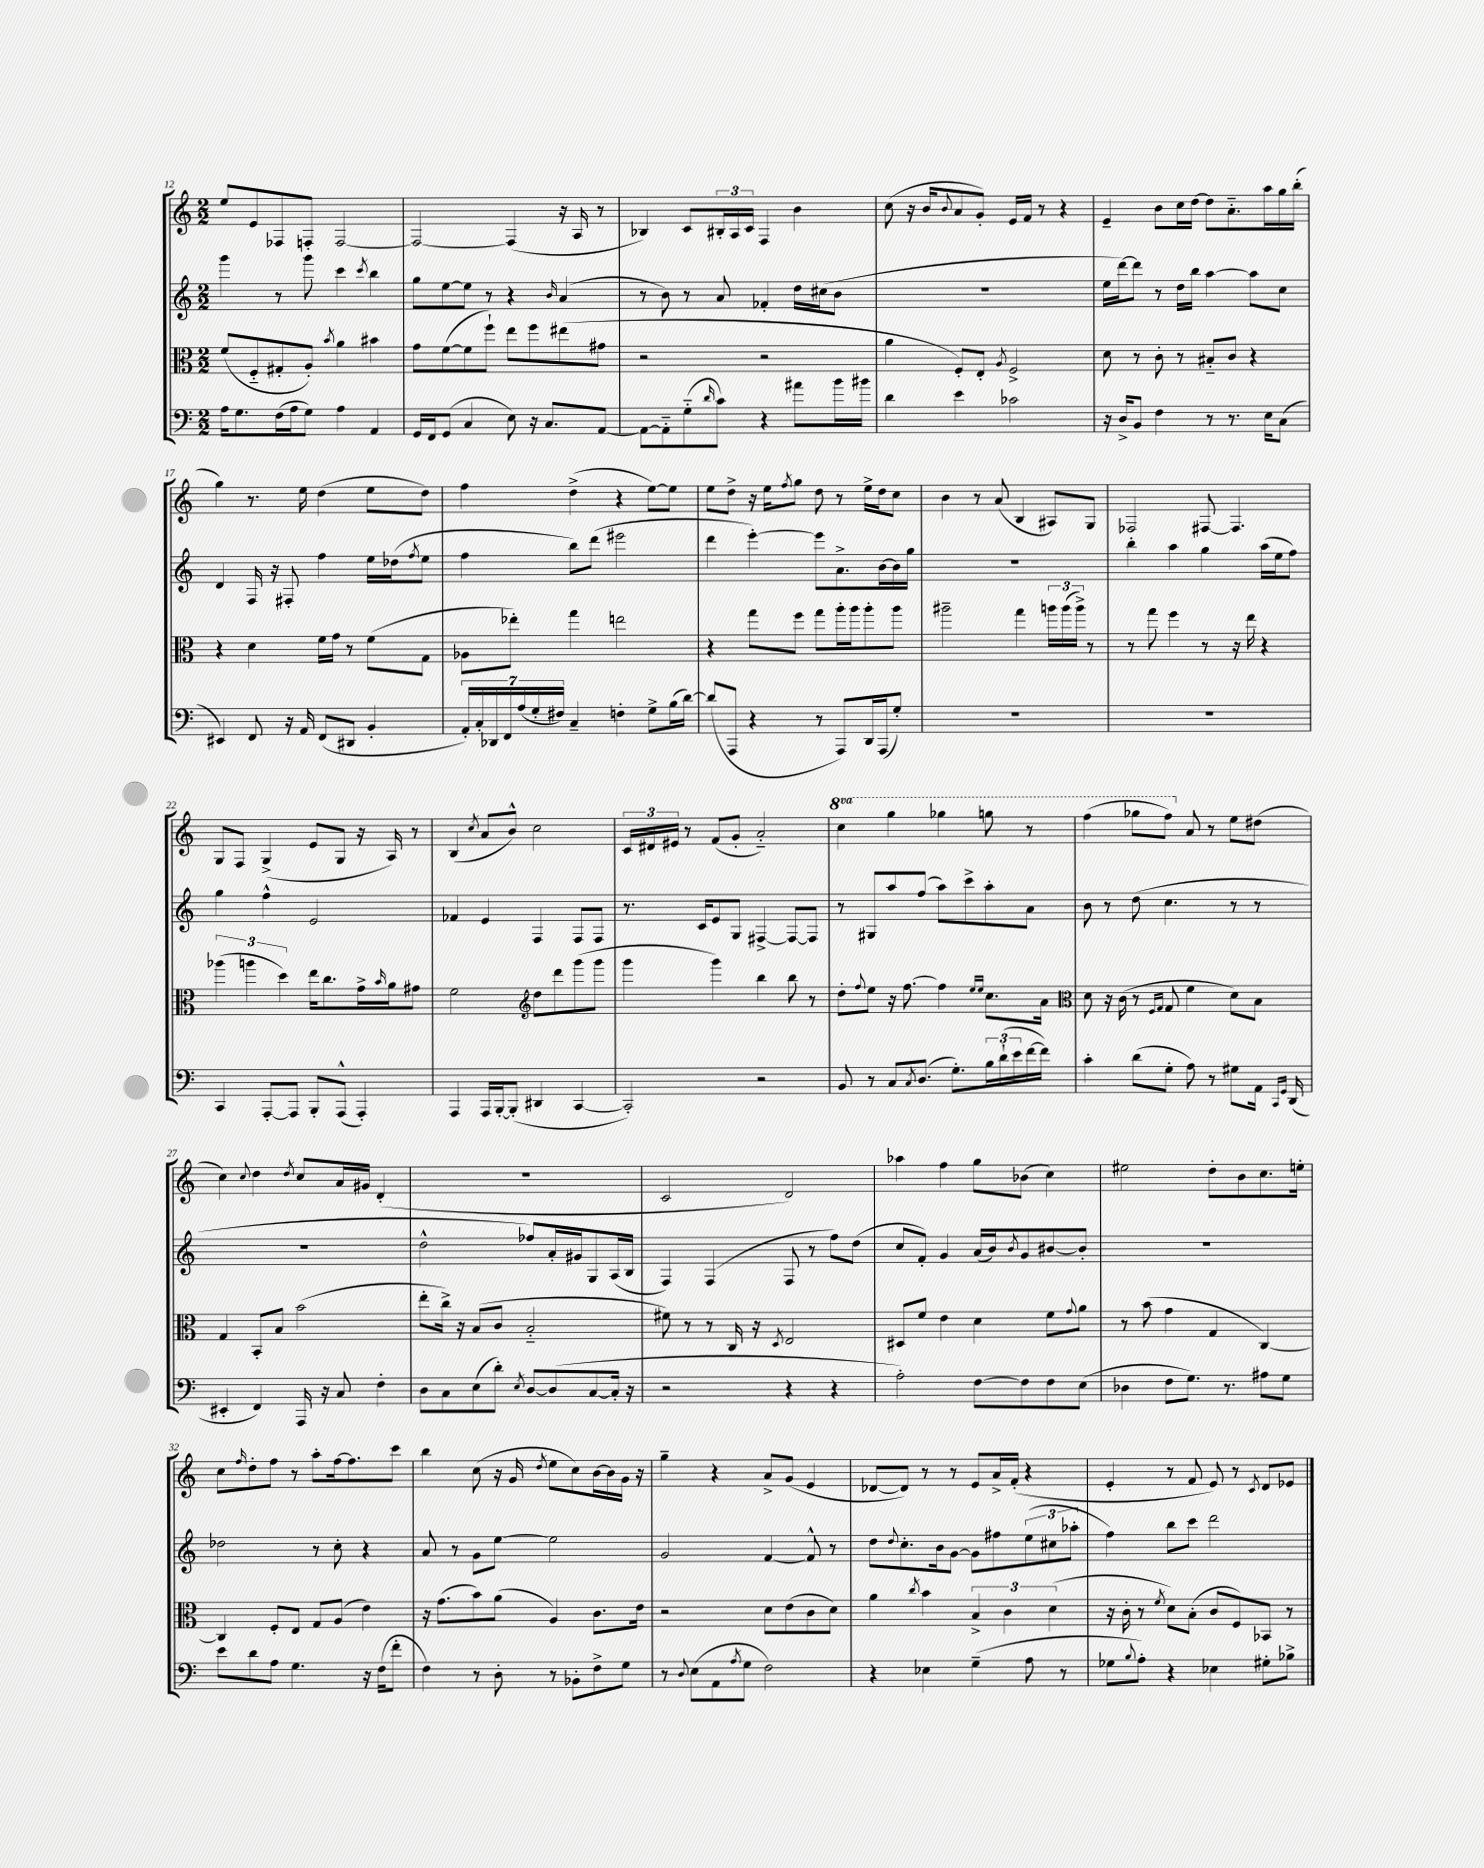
<<
\new StaffGroup <<
\new Staff = "s0" {
    \clef treble \key c \major \numericTimeSignature \time 2/2 \set Staff.ottavationMarkups = #ottavation-simple-ordinals
    e''8 e'8 fes8 f8-. f2~ |
    f2~ f4( r16 a16 r8 |
    bes4) c'8 \tuplet 3/2 { bis16-. a16 c'16 } f4 b'4 |
    c''8( r16 b'16 \appoggiatura { b'8 } a'8 g'8-.) e'16 f'16 r8 r4 |
    e'4-- b'8 c''16 d''16~ d''8 a'8.-_ a''16 g''16 b''16-.( |
    g''4) r8. e''16 d''4( e''8 d''8) |
    f''4 d''4->( r4 e''8~) e''8 |
    e''8 d''8-> r16 e''16 \acciaccatura { f''8 } g''8 d''8 r8 e''16-> d''16 c''8 |
    b'4 r8 a'8( b4 ais8) g8 |
    fes2 fis8~ fis4. |
    g8 f8 g4->( e'8 g8 r16 a16) r8 |
    b4( \acciaccatura { c''8 } a'8 b'8-^) c''2 |
    \tuplet 3/2 { c'16 dis'16 eis'16 } r8 f'8( g'8-. a'2-_) |
    \ottava #1 c'''4 g'''4 ges'''4 g'''8 r8 |
    f'''4( ges'''8 f'''8) \ottava #0 a'8 r8 e''8 dis''8( |
    c''4) \appoggiatura { c''8 } d''4 \acciaccatura { d''8 } c''8 a'16 gis'16 d'4-.( |
    R1 |
    c'2 d'2) |
    aes''4 f''4 g''8 bes'8( c''4) |
    eis''2 d''8-. b'8 c''8. e''16-. |
    c''8 \grace { f''16 } d''8-. f''8 r8 a''8-. f''16~ f''8. c'''8 |
    b''4 c''8( r16 g'16 \acciaccatura { d''8 } e''8 c''8) b'16~ b'16 g'16 r16 |
    g''4-- r4 a'8-> g'8( e'4 |
    des'8~ des'8) r8 r8 e'8 a'16-> f'16-.( r4 |
    e'4-. r8 f'8 e'8) r8 \acciaccatura { c'8 } d'8 ees'8 \bar "|." |
}
\new Staff = "s1" {
    \clef treble \key c \major \numericTimeSignature \time 2/2
    g'''4 r8 g'''8 c'''4 \acciaccatura { c'''8 } b''4 |
    g''8 e''8~ e''8 r8 r4 \grace { b'16 } a'4( |
    r8 b'8) r8 a'8 fes'4-. d''16 cis''16( b'8 |
    R1 |
    e''16 d'''16~) d'''8 r8 d''16 b''16 a''4~ a''8 c''8 |
    d'4 f16 r16 fis8-. f''4 e''16 des''16( \acciaccatura { f''8 } e''8 |
    f''4 b''8) d'''8( eis'''2 |
    d'''4 e'''4~-.) e'''8 a'8.-> b'16~ b'16 g''16 |
    R1 |
    b''4-. a''4 g''4 a''16( e''16 f''8) |
    g''4 f''4-^ e'2 |
    fes'4 e'4 f4 f8 f8 |
    r8. c'16 e'8 g8 fis4~-> fis8~ fis8 |
    r8 gis8 a''8 f''8( a''8) c'''8-> a''8-. a'8 |
    b'8 r8 d''8( c''4. r8 r8 |
    R1 |
    d''2-^ fes''8) a'16-. gis'16 g8 a16( b16 |
    f4) f4( f8 r8 f''8) d''8( |
    c''8 f'8-.) g'4 a'16( b'16) \acciaccatura { b'8 } g'8 bis'8~ bis'8-. |
    R1 |
    des''2 r8 c''8-. r4 |
    a'8 r8 g'8 e''8~ e''2 |
    g'2 f'4~ f'8-^ r8 |
    d''8 \appoggiatura { d''8 } c''8.-. b'16 g'8~ g'8 fis''8 \tuplet 3/2 { e''8( cis''8 aes''8-. } |
    f''4) b''8 c'''8 d'''2 \bar "|." |
}
\new Staff = "s2" {
    \clef alto \key c \major \numericTimeSignature \time 2/2
    f'8( f8-_ gis8-. a8-.) \acciaccatura { b'8 } a'4 bis'4 |
    g'8 f'8~( f'8 f''8-!) e''8 f''8 eis''8( gis'8 |
    r2 r2 |
    a'4 f8-.) e8-. \acciaccatura { a8 } f2-> |
    d'8 r8 c'8-. r8 bis8-_ c'8 r4 |
    r4 d'4 f'16 g'16 r8 f'8( g8 |
    aes8 ees''8-.) g''4 e''2 |
    r4 g''8 f''8 g''8 a''16-. a''16 a''8-. a''8 |
    ais''2-- g''4 \tuplet 3/2 { a''16 a''16( a''16->) } r8 |
    r8 g''8 f''4 r8 r16 e''16 r4 |
    \tuplet 3/2 { aes''4( a''4 d''4) } e''16 c''8. g'16-> \grace { b'16 } a'16 gis'8 |
    f'2 \clef treble d''8 d'''8 g'''8( g'''8 |
    g'''4 g'''4) b''4 b''8 r8 |
    d''8-. \appoggiatura { f''8 } e''8 r16 f''8.~ f''4 \grace { e''16 e''16 } c''8. a'16 |
    \clef alto d'8 r16 c'16( r8 \grace { f16 g16 } g8 f'4 d'8) b8 |
    g4 b,8-. b8 b'2( |
    e''8-. c''16->) r16 b8( c'8 b2-_ |
    fis'8) r8 r8 c16 r16 \acciaccatura { d8 } e2 |
    dis8 f'8 e'4 d'4 f'8 \appoggiatura { g'8 } a'8 |
    r8 b'8( g'4 g4 c4~) |
    c4 f8-. e8 g8 a8( e'4) |
    r16 g'8.( b'8) a'8( a4) c'8. e'16 |
    r2 d'8 e'8( c'8 d'8) |
    a'4 \acciaccatura { c''8 } b'4 \tuplet 3/2 { b4-> c'4 d'4( } |
    r16 c'16-. r8 \acciaccatura { f'8 } d'8) b8-.( c'8 f8) bes,8 r8 \bar "|." |
}
\new Staff = "s3" {
    \clef bass \key c \major \numericTimeSignature \time 2/2
    a16 g8. f16( a16 g8) a4 a,4 |
    g,16 f,16 g,8( c4 e8) r16 c8. a,8~ |
    a,8~ a,8-_ g8-_( \grace { d'16 } c'8) r4 ais'8 b'16 bis'16 |
    d'4 e'4 ces'2 |
    r16 d16-> b,8 f4 r8 r8. e16 c8( |
    eis,4) f,8 r16 a,16 f,8( dis,8 b,4-. |
    \tuplet 7/4 { a,16-.) c16-. des,16 f,16 a16( g16-. fis16) } c4-- f4-. g8-> b16( d'16~) |
    d'8( a,,8 r4 r8 a,,8) d,16 a,,16( g8-.) |
    R1 |
    R1 |
    c,4 a,,8~-. a,,8 b,,8-. a,,8-^( a,,4-.) |
    a,,4 a,,16 b,,16~-. b,,8-.( dis,4 c,4~ |
    c,2-.) r2 |
    b,8 r8 c8 \acciaccatura { c8 } d8.( g8.-.) \tuplet 3/2 { b16 d'16-!( e'16 } f'16~ f'16) |
    c'4-. d'8( g8-. a8) r8 gis8 a,16 \grace { c,16 g,16 } d,16( |
    eis,4-. f,4) a,,16 r16 c8 f4-. |
    d8 c8 e8( d'8-.) \acciaccatura { e8 } d8~ d8( c8~ c16-. r16 |
    r2 r4 r4 |
    a2-.) f8~ f8 f8 e8( |
    des4 f8 g8.) r8. ais8 g8 |
    e'8 d'8 a8 g4. r16 f16( f'8-. |
    f4) r8 d8-. r8 bes,8-. f8-> g8 |
    r8 \appoggiatura { d8 } e8( a,8 \acciaccatura { a8 } g8 f2) |
    r4 ees4 g4--( a8 r8 |
    ges8 \appoggiatura { b8 } a8-.) r4 ees4 gis8-. bes8-> \bar "|." |
}
>>
>>
\layout { \context { \Score currentBarNumber = #12 } }
